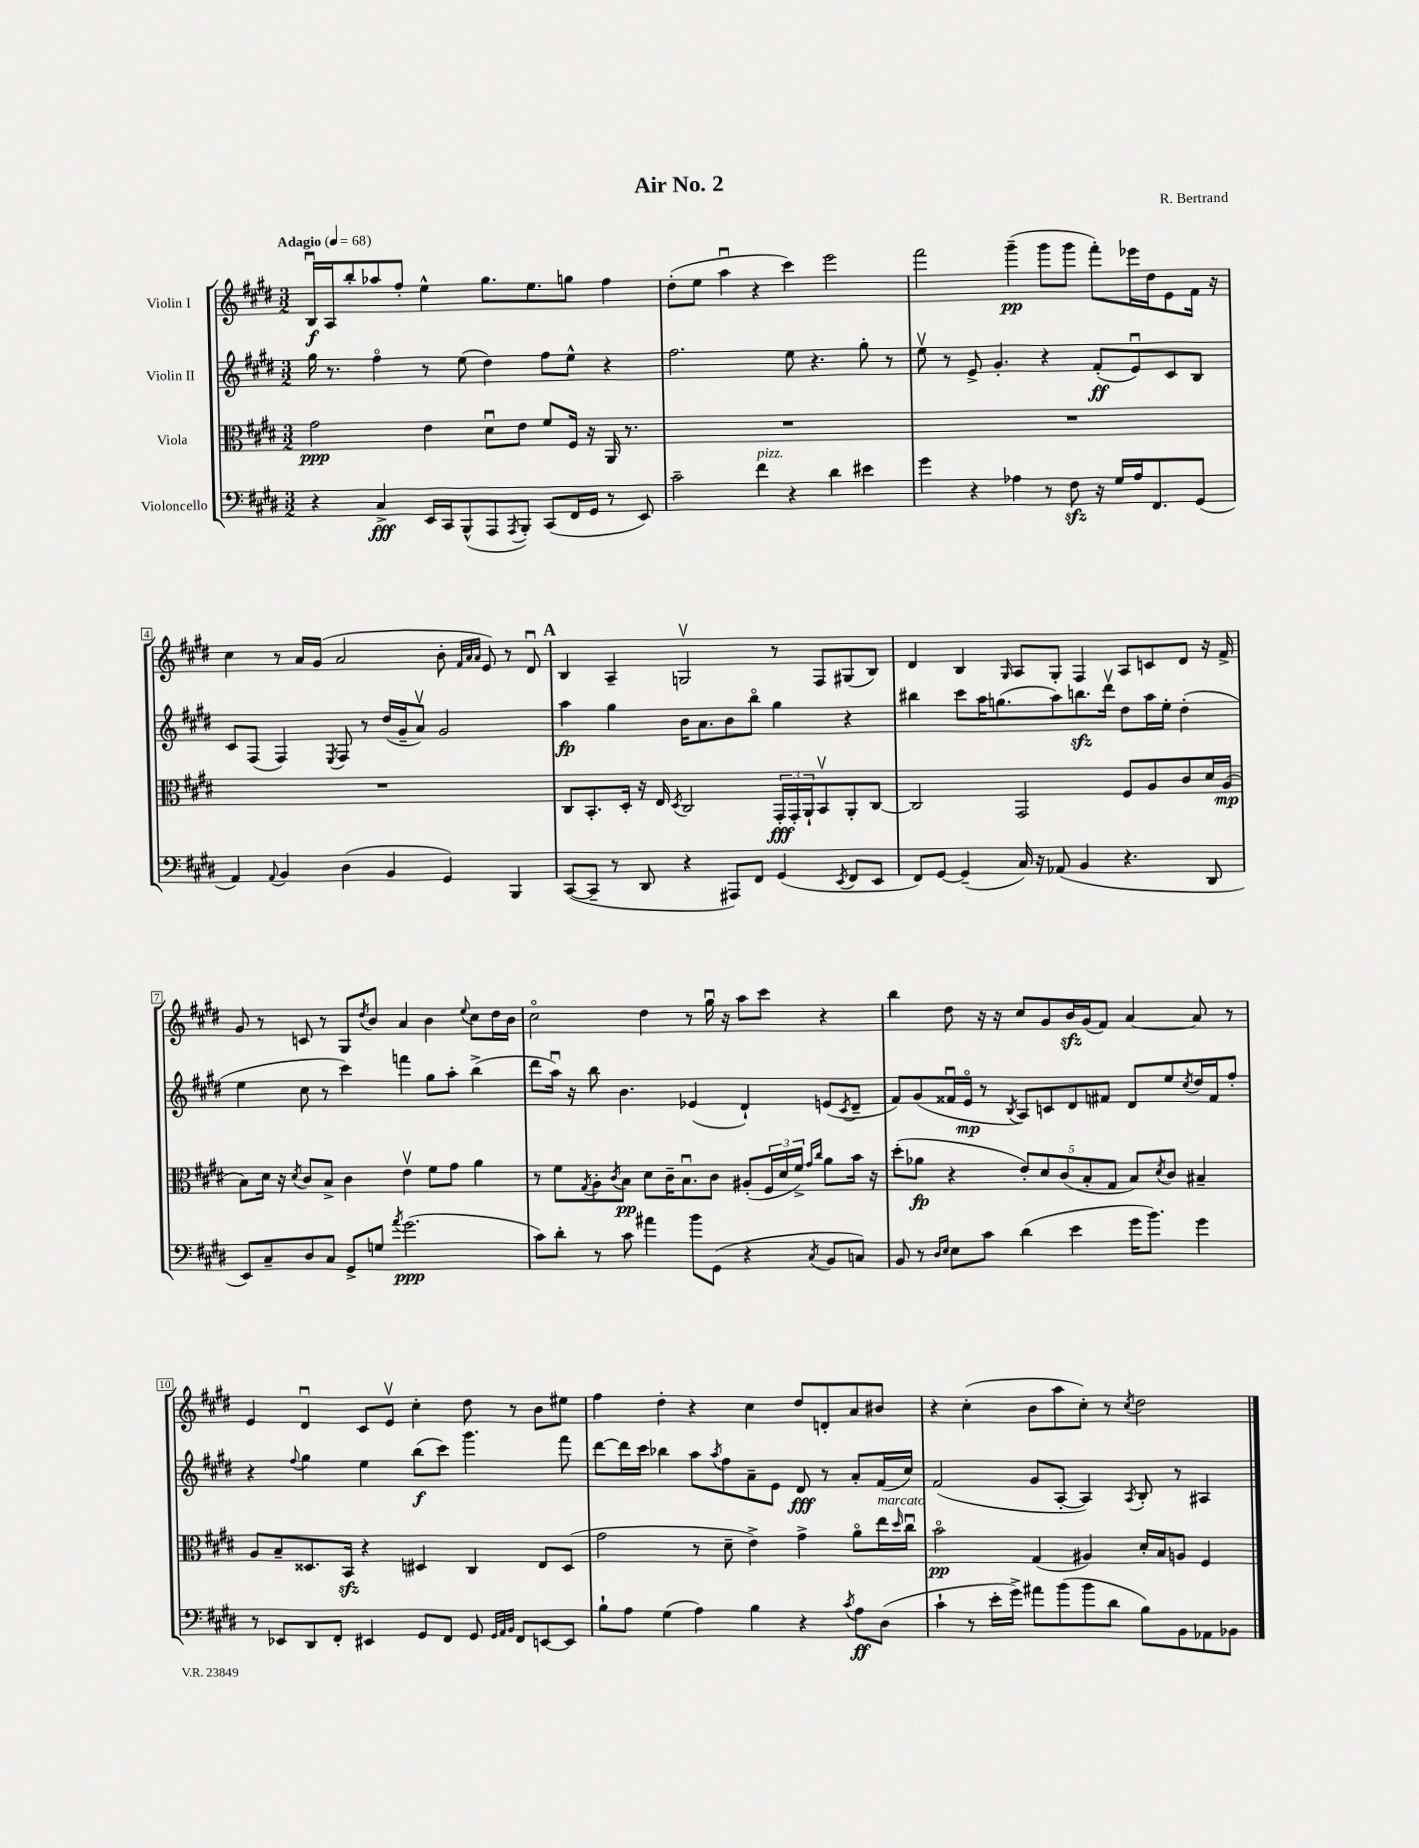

**kern	**kern	**kern	**kern
*staff4	*staff3	*staff2	*staff1
*clefF4	*clefC3	*clefG2	*clefG2
*k[f#c#g#d#]	*k[f#c#g#d#]	*k[f#c#g#d#]	*k[f#c#g#d#]
*M3/2	*M3/2	*M3/2	*M3/2
*MM68	*MM68	*MM68	*MM68
4r	2g#	16gg#	16Bu
.	.	8.r	16A
.	.	.	8bb'
4C#^	.	4ff#o	8aa-
.	.	.	8ff#'
16EE	4e	8r	4ee^^
16CC#	.	.	.
(8BBB^^	.	(8ee	.
8AAA	8d#u	4dd#)	8.gg#
8qAAA	.	.	.
8BBB')	8e	.	.
.	.	.	8.ee
(8CC#	8f#	8ff#	.
16FF#	16F#	8ee^^	8gg
16GG#	16r	.	.
8r	16AA	4r	4ff#
.	8.r	.	.
8EE)	.	.	.
=	=	=	=
2c#~	1.r	2.ff#	(8dd#'
.	.	.	8ee
.	.	.	4aau
4f#	.	.	4r
4r	.	8ee	4ccc#)
.	.	4.r	.
4d#	.	.	2eee
4e#	.	8gg#'	.
.	.	8r	.
=	=	=	=
4g#	1.r	8eev	2fff#
.	.	8r	.
4r	.	8e^	.
.	.	4.g#'	.
4A-	.	.	(4ggg#~
8r	.	4r	8ggg#
8F#	.	.	8ggg#
16r	.	(8f#'	8fff#')
16G#	.	.	.
16A-	.	8eu)	16eee-
8.FF#	.	.	16dd#
.	.	8c#	8e
(8GG#	.	8B	16f#
.	.	.	16r
=	=	=	=
4AA)	1.r	8c#	4cc#
.	.	(8F#	.
8qqAA	.	.	.
4BB	.	4F#)	8r
.	.	.	16a
.	.	.	(16g#
.	.	8qE	.
(4D#	.	8F#	2a
.	.	8r	.
4BB	.	(16dd#	.
.	.	16g#~	.
.	.	8av)	.
4GG#)	.	2g#	8b'
.	.	.	32qqf#
.	.	.	32qqa
.	.	.	32qqa
.	.	.	8e)
4BBB	.	.	8r
.	.	.	8d#u
=	=	=	=
([8CC#	8C#	4aa	4B
8CC#~]	8.BB'	.	.
8r	.	4gg#	4A~
.	16D#'	.	.
8DD#	16r	.	.
.	16E	.	.
.	8qD#	.	.
4r	2C#	16b	2Gv
.	.	8.a	.
8AAA#)	.	8b	.
8FF#	.	8bbo	.
(4GG#	24GG#'	4gg#	8r
.	24GG#'	.	.
.	24AA`	.	.
.	8BBv	.	8F#
8qEE	.	.	.
8FF#	8AA'	4r	(8G#
8EE	[8C#	.	8B)
=	=	=	=
8FF#)	2C#]	4bb#	4d#
[8GG#	.	.	.
(4GG#~]	.	8ccc#	4B
.	.	16aa	.
.	.	(8.gg	.
.	.	.	16qqG#
16C#)	2GG#	.	8A
16r	.	.	.
(8AA-	.	8aa)	8G#'
4BB	.	8.bb	4F#
.	.	16ddd#v	.
4.r	8F#	8dd#	8A
.	8A	16aa	8c
.	.	16ee'	.
.	8c#	(4dd#'	8d#
8DD#	16d#	.	16r
.	(16A	.	16f#^
=	=	=	=
8EE)	8B)	4ee	8g#
8C#~	16d#	.	8r
.	16r	.	.
.	8qd#	.	.
8D#	8c#	8cc#	8c
8C#	8B^	8r	8r
8GG#^	4c#	4ccc#)	8G#
.	.	.	8qdd#
8G	.	.	8b
8qa	.	.	.
(2.g#	4ev	4fff	4a
.	8f#	8gg#	4b
.	8g#	8aa'	.
.	.	.	8qqee
.	4a	(4bb^	8cc#
.	.	.	16dd#
.	.	.	16b
=	=	=	=
8c#)	8r	8ddd#	2cc#o
8d#'	8f#	16aau)	.
.	.	16r	.
.	8qG#	.	.
8r	8A'	8bb	.
.	8qc#	.	.
8c#	8B	4.b	.
4a#	8d#	.	4dd#
.	16c#~	.	.
.	8.Bu	.	.
8b	.	(4e-	8r
(8GG#	8c#	.	16gg#u
.	.	.	16r
4r	(8A#'	4d#`)	8aa
.	24F#	.	8ccc#
.	24d#	.	.
.	24f#^)	.	.
.	16qqg#	.	.
8qC#	16qqcc#	.	.
8BB	8a	(8e	4r
.	.	8qc#	.
8C)	16b	8d#~	.
.	16r	.	.
=	=	=	=
8BB	(8dd#'	8f#)	4bb
8r	8a-	(8g#	.
16qqD#	.	.	.
16qqE	.	.	.
8E	4r	16f##u	8dd#
.	.	16eo	.
8c#	.	8r	16r
.	.	.	16r
.	.	8qB	.
(4d#	10e')	8A)	8cc#
.	10d#	.	.
.	.	8c	8g#
.	(10c#	.	.
4e	.	8d#	16b
.	10B'	.	.
.	.	.	(16g#
.	.	8f#	8f#)
.	10G#	.	.
16g#	8B)	8d#	[4a
8.b)	.	.	.
.	8qd#	.	.
.	8c#	8ee	.
.	.	8qcc#	.
4g#	4B#~	16dd#	8a]
.	.	16f#	.
.	.	8ff#'	8r
=	=	=	=
8r	8A	4r	4e
8EE-	8B~	.	.
.	.	8qqff#	.
8DD#	8.D##	4gg#	4d#u
8FF#'	.	.	.
.	16BB	.	.
4EE#	4r	4ee	8c#
.	.	.	8ev
8GG#	4D#	(8bb	4cc#'
8FF#	.	8ccc#)	.
8GG#	4C#	4.ggg#	8dd#
32qqGG#	.	.	.
32qqAA	.	.	.
32qqBB	.	.	.
8FF#	.	.	8r
[8EE	8E	.	8b
8EE]	(8D#	8fff#	8ee#
=	=	=	=
8B`	2g#	[8ddd#	4ff#
8A	.	16ddd#]	.
.	.	16ccc#	.
(4G#	.	4bb-	4dd#'
4A)	8r	8aa	4r
.	.	8qaa	.
.	8d#~	8ff#	.
4B	4e^)	8a~	4cc#
.	.	8e	.
4r	4g#^	8d#	8dd#
.	.	8r	8d'
8qc#	.	.	.
8A	8ao	8a'	8a
(8D#	16ee	(16f#	8b#
.	16qqdd#	.	.
.	16cc#u	16cc#)	.
=	=	=	=
4c#`	2bo	(2f#	4r
8r	.	.	(4cc#'
16e'	.	.	.
16g#^)	.	.	.
8a#	(4G#	8g#	8b
(8b	.	[8A'	8aa
8b	4A#)	4A])	8cc#')
8d#	.	.	8r
.	.	8qA	8qcc#
8B)	16d#'	8B'	2dd#
.	16B	.	.
8BB	8A	8r	.
8AA-	4F#	4A#	.
8BB-	.	.	.
==	==	==	==
*-	*-	*-	*-
